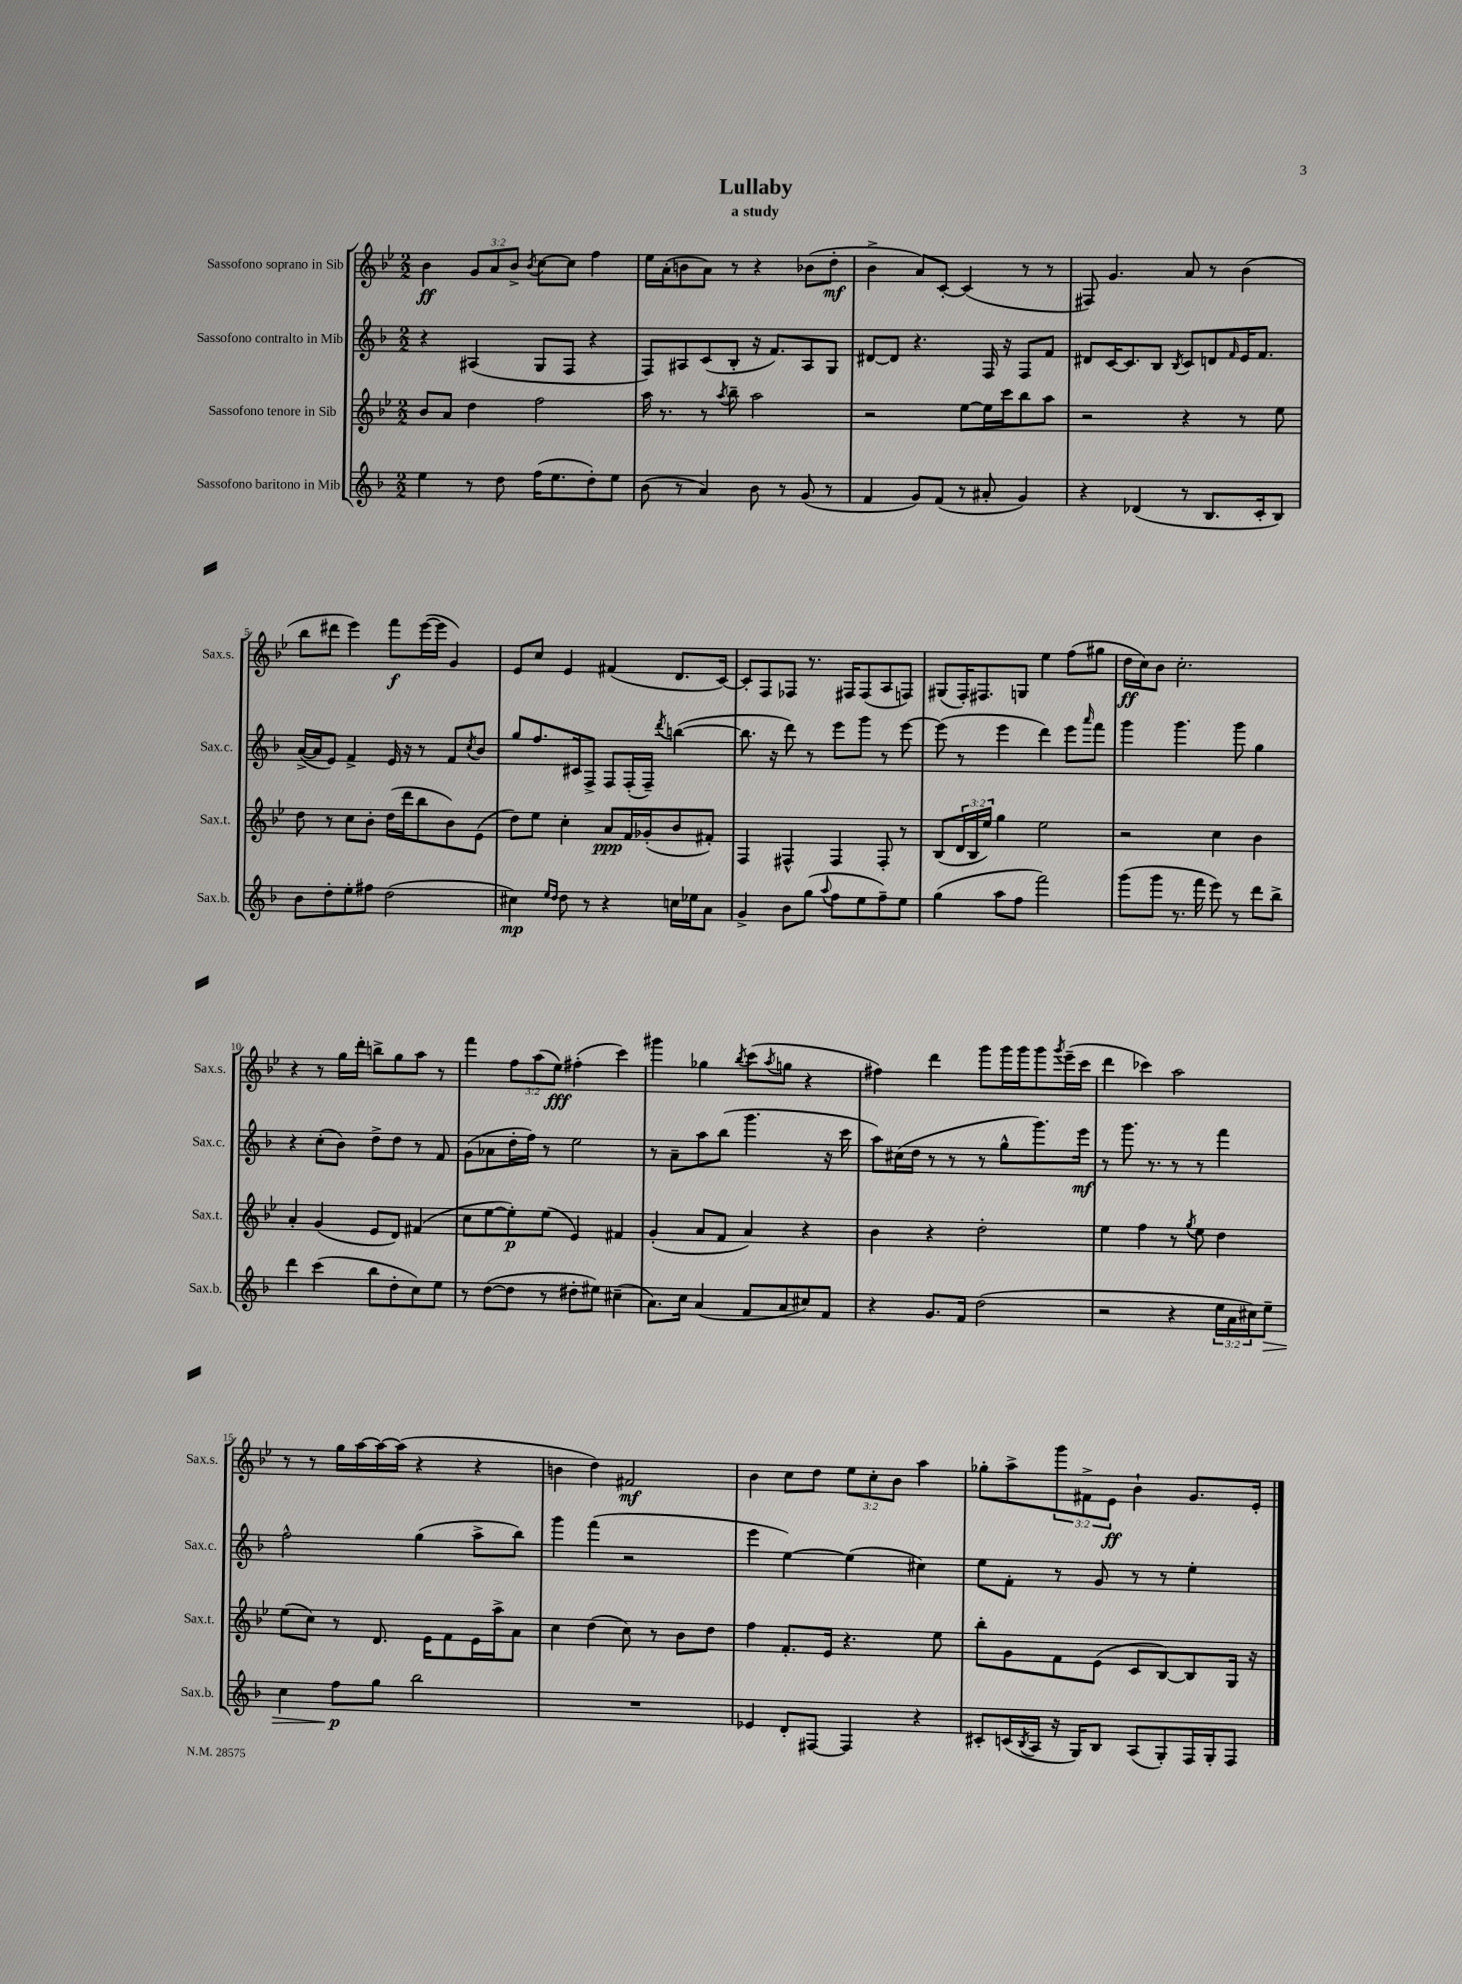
\header { title = "Lullaby" subtitle = "a study" }
<<
\new StaffGroup <<
\new Staff = "s0" \with { instrumentName = "Sassofono soprano in Sib" shortInstrumentName = "Sax.s." } {
    \clef treble \key bes \major \numericTimeSignature \time 2/2 \override Staff.TupletNumber.text = #tuplet-number::calc-fraction-text
    bes'4\ff \tuplet 3/2 { g'8 a'8 bes'8-> } \acciaccatura { bes'8 } c''8~ c''8 f''4 |
    ees''16 a'16-.( b'8 a'8) r8 r4 bes'8( d''8-.\mf |
    bes'4-> a'8) c'8~-. c'4( r8 r8 |
    fis8) g'4. a'8 r8 bes'4( |
    bes''8 dis'''8 ees'''4) f'''8\f ees'''16~( ees'''16 g'4) |
    ees'8 c''8 ees'4 fis'4( d'8. c'16~) |
    c'8-. f8 fes8 r8. fis16 fis8( a8 f8) |
    gis8( f16-.) fis8. g8 ees''4 f''8( gis''8 |
    d''16\ff c''16) bes'8 c''2.-. |
    r4 r8 g''16 d'''16-. b''8-> g''8 a''8 r8 |
    f'''4 \tuplet 3/2 { f''8 a''8( ees''8\fff) } fis''4-.( c'''4) |
    gis'''4 ges''4 \acciaccatura { bes''8 } c'''8( \acciaccatura { a''8 } g''8 r4 |
    fis''4) d'''4 g'''8 g'''16 g'''16 g'''8 \acciaccatura { g'''8 } ees'''16--( c'''16 |
    d'''4 ces'''4) a''2 |
    r8 r8 g''16 a''16~ a''16~ a''16( r4 r4 |
    b'4 d''4) fis'2\mf |
    bes'4 c''8 d''8 \tuplet 3/2 { ees''8 c''8-. bes'8 } a''4 |
    ges''8-. a''8-> \tuplet 3/2 { g'''8 fis'8-> ees'8\ff } bes'4-! g'8. ees'16-. \bar "|." |
}
\new Staff = "s1" \with { instrumentName = "Sassofono contralto in Mib" shortInstrumentName = "Sax.c." } {
    \clef treble \key f \major \numericTimeSignature \time 2/2
    r4 ais4( g8 f8 r4 |
    f8) ais8 c'8( bes8-. r16 f'8.) ais8 g8 |
    dis'8~ dis'8 r4. f16 r16 f8 f'8 |
    dis'8 c'16~ c'8. bes8 \acciaccatura { bes8 } c'8 d'8 \grace { f'16 } e'16 f'8. |
    a'16~->( a'16 e'8) f'4-> e'16 r16 r8 f'8 \acciaccatura { c''8 } bes'8 |
    g''8 f''8. cis'16 f8-> f8 f16-.( f16--) \acciaccatura { d'''8 } b''4~( |
    b''8. r16 d'''8) r8 e'''8 g'''8 r8 e'''8~ |
    e'''8( r8 e'''4 d'''4) e'''8 \grace { a'''16 } f'''8 |
    g'''4 g'''4. g'''8 g''4 |
    r4 c''8-.( bes'8) d''8-> d''8 r8 f'8 |
    g'8( aes'8 d''16-. f''16) r8 e''2 |
    r8 a'8-- a''8 bes''8( g'''4. r16 c'''16 |
    a''8) cis''16( d''16 r8 r8 r8 g''8-^ g'''8.) e'''16\mf |
    r8 g'''8. r8. r8 r8 f'''4 |
    f''2-^ g''4( a''8-> bes''8) |
    g'''4 f'''4( r2 |
    e'''4 e''4~) e''4( cis''4) |
    e''8 f'8-. r8 g'8 r8 r8 e''4-. \bar "|." |
}
\new Staff = "s2" \with { instrumentName = "Sassofono tenore in Sib" shortInstrumentName = "Sax.t." } {
    \clef treble \key bes \major \numericTimeSignature \time 2/2 \override Staff.TupletNumber.text = #tuplet-number::calc-fraction-text
    bes'8 a'8 d''4 f''2 |
    a''16 r8. r8 \acciaccatura { a''8 } bes''8-- a''2 |
    r2 ees''8~ ees''16 c'''16 bes''8 a''8 |
    r2 r4 r8 ees''8 |
    d''8 r8 c''8 bes'8-. d''16( d'''16 bes''8 bes'8) ees'8( |
    d''8) ees''8 c''4-. a'8\ppp f'16 ges'16-.( bes'8 fis'8-.) |
    f4 fis4-^ fis4 fis8-. r8 |
    bes8( \tuplet 3/2 { d'16 bes16 ees''16) } g''4 ees''2 |
    r2 c''4 bes'4 |
    a'4-. g'4( ees'8 d'8) fis'4( |
    c''8 ees''8~ ees''8-.\p) ees''8( ees'4) fis'4 |
    g'4-.( a'8 f'8 a'4) r4 |
    bes'4 r4 d''2-. |
    ees''4 f''4 r8 \acciaccatura { g''8 } ees''8 d''4 |
    ees''8( c''8) r8 d'8. ees'16 f'8 ees'16 a''16-> a'8 |
    c''4 d''4( c''8) r8 bes'8 d''8 |
    f''4 f'8.-. ees'16 r4. ees''8 |
    bes''8-. g'8 f'8 ees'8( c'8 bes8~) bes8 g16 r16 \bar "|." |
}
\new Staff = "s3" \with { instrumentName = "Sassofono baritono in Mib" shortInstrumentName = "Sax.b." } {
    \clef treble \key f \major \numericTimeSignature \time 2/2 \override Staff.TupletNumber.text = #tuplet-number::calc-fraction-text
    e''4 r8 d''8 f''16( e''8. d''8-.) e''8 |
    bes'8( r8 a'4) bes'8 r8 g'8( r8 |
    f'4 g'8) f'8( r8 ais'8-. g'4) |
    r4 des'4( r8 bes8. c'16-. bes8) |
    bes'8 d''8-. e''8-. fis''8 d''2( |
    cis''4\mp) \grace { e''16 d''16 } d''8 r8 r4 c''16 ees''16 a'8 |
    g'4-> bes'8 g''8( \appoggiatura { a''8 } f''8 e''8 f''8--) e''8 |
    g''4( a''8 f''8 f'''2) |
    g'''8( g'''8 r8. f'''16 e'''8) r8 d'''8 bes''8-> |
    d'''4 c'''4( bes''8 d''8-. c''8) e''8 |
    r8 d''8~( d''8 r8 dis''8-. eis''8) cis''4--( |
    a'8.) c''16 a'4( f'8 a'8 cis''8) f'8 |
    r4 g'8. f'16 d''2( |
    r2 r4 \tuplet 3/2 { e''16 a'16 cis''16) } e''8--\> |
    c''4 f''8\p\! g''8 bes''2 |
    R1 |
    ees'4 d'8-. fis8~ fis4 r4 |
    cis'8-. c'16( \acciaccatura { bes8 } a16 r16 g16) bes8 a8( g8-.) f16 g16-. f8 \bar "|." |
}
>>
>>
